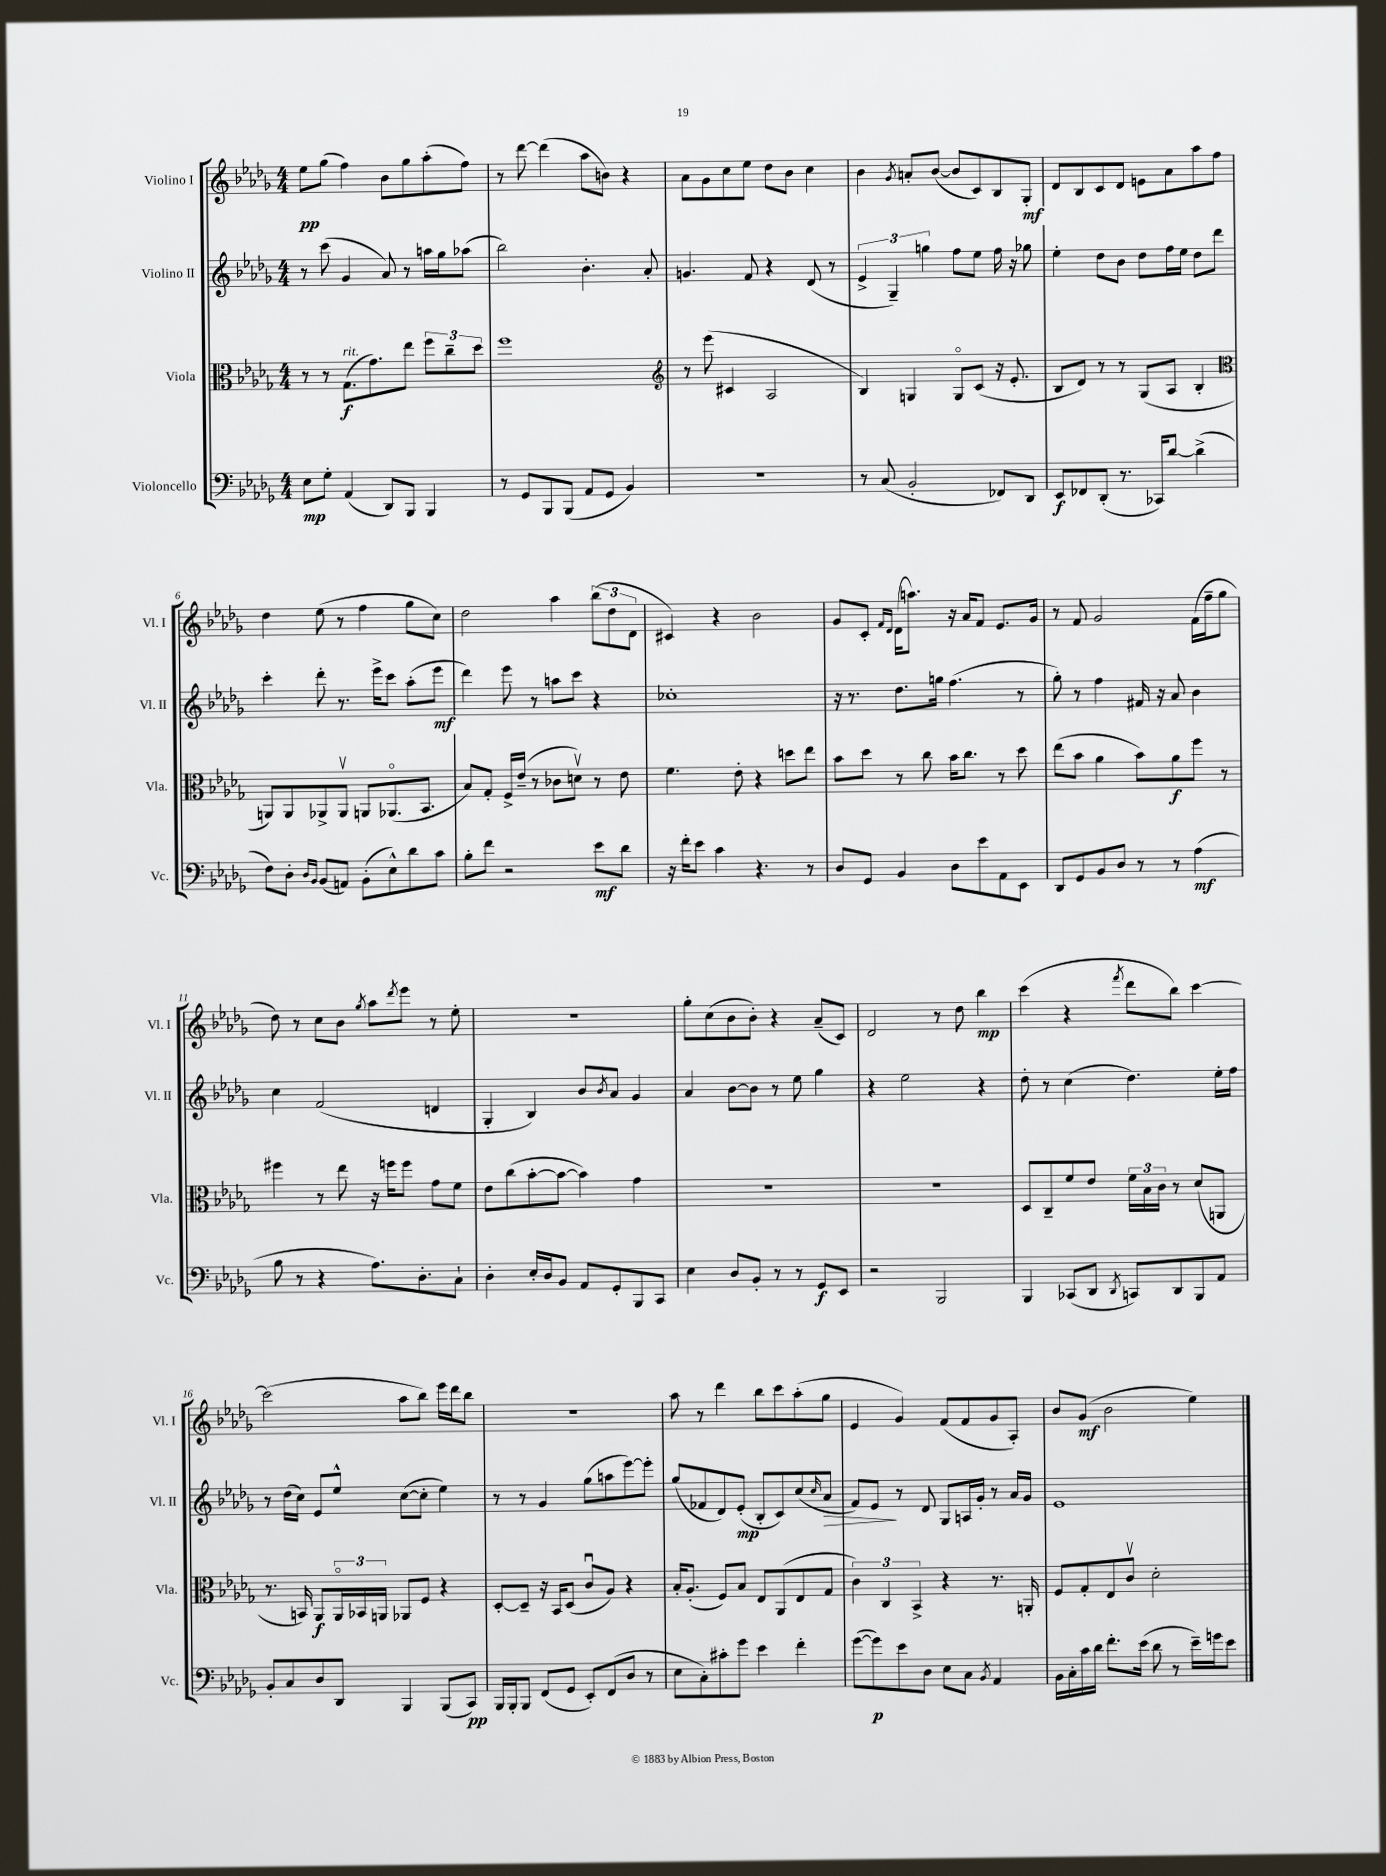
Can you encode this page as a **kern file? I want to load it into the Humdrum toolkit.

**kern	**dynam	**kern	**dynam	**kern	**dynam	**kern	**dynam
*part4	*part4	*part3	*part3	*part2	*part2	*part1	*part1
*staff4	*staff4	*staff3	*staff3	*staff2	*staff2	*staff1	*staff1
*I"Violoncello	*	*I"Viola	*	*I"Violino II	*	*I"Violino I	*
*I'Vc.	*	*I'Vla.	*	*I'Vl. II	*	*I'Vl. I	*
*clefF4	*	*clefC3	*	*clefG2	*	*clefG2	*
*k[b-e-a-d-g-]	*	*k[b-e-a-d-g-]	*	*k[b-e-a-d-g-]	*	*k[b-e-a-d-g-]	*
*M4/4	*	*M4/4	*	*M4/4	*	*M4/4	*
=1	=1	=1	=1	=1	=1	=1	=1
8E-\L	mp	8r	.	8r	.	8ee-\L	pp
8G-'\J	.	8r	.	(8ccc\	.	(8gg-\J	.
!	!	!LO:TX:a:i:t=rit.	!	!	!	!	!
(4AA-/	.	(8.G-\L	f	4g-/	.	4ff\)	.
.	.	8.g-\)	.	.	.	.	.
8DD-/L)	.	.	.	8a-/)	.	8b-\L	.
8BBB-/J	.	8ee-\J	.	8r	.	8gg-\	.
4BBB-/	.	12ff\L	.	16aan\LL	.	(8aa-'\	.
.	.	.	.	16gg-\J	.	.	.
.	.	12cc~\	.	.	.	.	.
.	.	.	.	(8aa-X\J	.	8ff\J)	.
.	.	12dd-\J	.	.	.	.	.
=2	=2	=2	=2	=2	=2	=2	=2
8r	.	1ff	.	2bb-\)	.	8r	.
8GG-/L	.	.	.	.	.	[8ddd-\	.
8BBB-/	.	.	.	.	.	(4ddd-\]	.
(8BBB-/J	.	.	.	.	.	.	.
8AA-/L	.	.	.	4.b-'\	.	8aa-\L	.
8GG-/J	.	.	.	.	.	8bn\J)	.
4BB-/)	.	.	.	.	.	4r	.
.	.	.	.	8a-'/	.	.	.
=3	=3	=3	=3	=3	=3	=3	=3
*	*	*clefG2	*	*	*	*	*
1r	.	8r	.	4.gn/	.	8a-\L	.
.	.	(8eee-\	.	.	.	8g-\	.
.	.	4c#X/	.	.	.	8cc\	.
.	.	.	.	8f/	.	8ee-\J	.
.	.	2A-/	.	4r	.	8dd-\L	.
.	.	.	.	.	.	8b-\J	.
.	.	.	.	(8d-/	.	4cc\	.
.	.	.	.	8r	.	.	.
=4	=4	=4	=4	=4	=4	=4	=4
8r	.	4B-/)	.	6e-^/	.	4b-\	.
(8C/	.	.	.	.	.	.	.
.	.	.	.	6G-~/)	.	.	.
.	.	.	.	.	.	8qg-/	.
2BB-'/	.	4Gn/	.	.	.	8an'/L	.
.	.	.	.	6ggn\	.	.	.
.	.	.	.	.	.	([8b-/J	.
.	.	8G/L	.	8ff\L	.	8b-/L]	.
.	.	(8c/J	.	8ee-\J	.	8c/)	.
8FF-X/L)	.	16r	.	16ff\	.	8B-/	.
.	.	8.e-'/	.	16r	.	.	.
8DD-/J	.	.	.	8gg-X\	.	8G-'/J	mf
=5	=5	=5	=5	=5	=5	=5	=5
8EE-/L	f	8B-/L	.	4ee-'\	.	8d-/L	.
8FF-X/	.	8d-/J)	.	.	.	8B-/	.
(8DD-'/J	.	8r	.	8dd-\L	.	8c/	.
8.r	.	8r	.	8b-\J	.	8d-/J	.
.	.	(8G-/L	.	8dd-\L	.	8en\L	.
16CC-X/KL)	.	.	.	.	.	.	.
[8d-/J	.	8A-/J	.	16ff\L	.	8a-\	.
.	.	.	.	16ee-\JJ	.	.	.
(4d-^\]	.	4B-'/	.	8dd-\L	.	8aa-\	.
.	.	.	.	8ddd-\J	.	8ff\J	.
!!LO:LB:g=z
=6	=6	=6	=6	=6	=6	=6	=6
*	*	*clefC3	*	*	*	*	*
8F\L)	.	8AAn/L)	.	4ccc'\	.	4dd-\	.
8D-'\J	.	8AA/	.	.	.	.	.
16qqD-/LL	.	.	.	.	.	.	.
16qqBB-/JJ	.	.	.	.	.	.	.
(8BB-/L	.	8AA-X^/	.	8ddd-'\	.	(8ee-\	.
8AAn/J)	.	8AA-v/J	.	8.r	.	8r	.
(8BB-'\L	.	8AAn/L	.	.	.	4ff\	.
.	.	.	.	16eee-^\KL	.	.	.
8E-^^\)	.	(8.AA-X/	.	8ccc\J	.	.	.
8d-\	.	.	.	(8aa-'\L	.	8gg-\L	.
.	.	8.BB-/J	.	.	.	.	.
8c\J	.	.	.	8eee-\J	mf	8cc\J)	.
=7	=7	=7	=7	=7	=7	=7	=7
8B-'\L	.	8B-/L)	.	4ddd-\)	.	2dd-\	.
8f\J	.	8G-'/J	.	.	.	.	.
2r	.	16F^/LL	.	8eee-\	.	.	.
.	.	(16e-~/JJ	.	.	.	.	.
.	.	8r	.	8r	.	.	.
.	.	8c-X\L	.	8aan\L	.	4aa-\	.
.	.	8dnv\J)	.	8ccc\J	.	.	.
8e-\L	mf	8r	.	4r	.	(12bb-\L	.
.	.	.	.	.	.	12dd-\	.
8d-\J	.	8e-\	.	.	.	.	.
.	.	.	.	.	.	12d-\J	.
=8	=8	=8	=8	=8	=8	=8	=8
16r	.	4.f\	.	1cc-X'	.	4c#X/)	.
16f'\KL	.	.	.	.	.	.	.
8e-\J	.	.	.	.	.	.	.
4c\	.	.	.	.	.	4r	.
.	.	8e-'\	.	.	.	.	.
4.r	.	4r	.	.	.	2b-\	.
.	.	8ddn\L	.	.	.	.	.
8r	.	8ee-\J	.	.	.	.	.
=9	=9	=9	=9	=9	=9	=9	=9
8D-/L	.	8b-\L	.	16r	.	8g-/L	.
.	.	.	.	8.r	.	.	.
8GG-/J	.	8dd-\J	.	.	.	8c'/J	.
.	.	.	.	.	.	16qqf/LL	.
.	.	.	.	.	.	16qqd-/JJ	.
4BB-/	.	8r	.	8.dd-\L	.	(16d-\KL	.
.	.	.	.	.	.	8.aan\J)	.
.	.	8cc\	.	.	.	.	.
.	.	.	.	16ggn\Jk	.	.	.
8D-\L	.	16b-\KL	.	(4.ff\	.	16r	.
.	.	8.cc\J	.	.	.	16a-/KL	.
8e-\	.	.	.	.	.	8f/J	.
8AA-\	.	8r	.	.	.	8.e-/L	.
8EE-\J	.	8dd-\	.	8r	.	.	.
.	.	.	.	.	.	16g-/Jk	.
=10	=10	=10	=10	=10	=10	=10	=10
8DD-/L	.	(8ee-\L	.	8gg-'\)	.	8r	.
8GG-/	.	8b-\J	.	8r	.	8f/	.
8BB-/	.	4a-\	.	4ff\	.	2g-/	.
8D-/J	.	.	.	.	.	.	.
8r	.	8b-\L)	.	16f#X/	.	.	.
.	.	.	.	16r	.	.	.
8r	.	8a-\	f	8a-/	.	.	.
(4A-\	mf	8ff\J	.	4b-\	.	(16f\LL	.
.	.	.	.	.	.	16ff~\J	.
.	.	8r	.	.	.	8gg-\J	.
!!LO:LB:g=z
=11	=11	=11	=11	=11	=11	=11	=11
8B-\	.	4ff#X\	.	4cc\	.	8dd-\)	.
8r	.	.	.	.	.	8r	.
4r	.	8r	.	(2f/	.	8cc\L	.
.	.	8ee-\	.	.	.	8b-\J	.
.	.	.	.	.	.	8qgg-/	.
8.A-\L)	.	16r	.	.	.	8aa-\L	.
.	.	16ffn\KL	.	.	.	.	.
.	.	.	.	.	.	8qddd-/	.
.	.	8ff\J	.	.	.	8eee-\J	.
8.D-'\	.	.	.	.	.	.	.
.	.	8g-\L	.	4dn/	.	8r	.
8C`\J	.	8f\J	.	.	.	8ee-'\	.
=12	=12	=12	=12	=12	=12	=12	=12
4D-'\	.	8e-\L	.	4G-'/	.	1r	.
.	.	(8cc\	.	.	.	.	.
16E-'/LL	.	[8b-'\	.	4B-/)	.	.	.
16D-/J	.	.	.	.	.	.	.
8BB-/J	.	8b-\J_	.	.	.	.	.
8AA-/L	.	4b-\])	.	8b-/L	.	.	.
.	.	.	.	8qb-/	.	.	.
8GG-'/	.	.	.	8a-/J	.	.	.
8BBB-/	.	4g-\	.	4g-/	.	.	.
8CC/J	.	.	.	.	.	.	.
=13	=13	=13	=13	=13	=13	=13	=13
4E-\	.	1r	.	4a-/	.	8gg-'\L	.
.	.	.	.	.	.	(8cc\	.
8D-/L	.	.	.	[8b-\L	.	8b-\	.
8BB-'/J	.	.	.	8b-\J]	.	8b-'\J)	.
8r	.	.	.	8r	.	4r	.
8r	.	.	.	8ee-\	.	.	.
8GG-/L	f	.	.	4gg-\	.	(8a-~/L	.
8EE-/J	.	.	.	.	.	8c/J)	.
=14	=14	=14	=14	=14	=14	=14	=14
2r	.	1r	.	4r	.	2d-/	.
.	.	.	.	2ee-\	.	.	.
2BBB-/	.	.	.	.	.	8r	.
.	.	.	.	.	.	8dd-\	.
.	.	.	.	4r	.	4bb-\	mp
=15	=15	=15	=15	=15	=15	=15	=15
4BBB-/	.	8D-/L	.	8dd-'\	.	(4ccc\	.
.	.	8C~/	.	8r	.	.	.
(8CC-X/L	.	8f/	.	(4cc\	.	4r	.
8DD-/J	.	8e-/J	.	.	.	.	.
8qDD-/	.	.	.	.	.	8qfff/	.
8CCn/L)	.	24f\LL	.	4.dd-\)	.	8ddd-\L	.
.	.	24B-\	.	.	.	.	.
.	.	24c\JJ	.	.	.	.	.
8DD-/	.	8r	.	.	.	8bb-\J)	.
8BBB-/	.	(8d-/L	.	.	.	[4ccc\	.
8AA-/J	.	8AAn/J	.	16ee-'\LL	.	.	.
.	.	.	.	16ff\JJ	.	.	.
!!LO:LB:g=z
=16	=16	=16	=16	=16	=16	=16	=16
8BB-'/L	.	8.r	.	8r	.	(2ccc\]	.
8C/	.	.	.	(16dd-\LL	.	.	.
.	.	16BBn/)	.	16cc\JJ)	.	.	.
8D-/	.	8AA-/L	f	8e-/L	.	.	.
8DD-/J	.	24AA-/L	.	8ee-^^/J	.	.	.
.	.	24BB-X/	.	.	.	.	.
.	.	24AAn/JJ	.	.	.	.	.
4BBB-/	.	8AA-X/L	.	([8cc\L	.	8aa-\L	.
.	.	8F/J	.	8cc'\J]	.	8bb-\J)	.
(8BBB-/L	.	4r	.	4ee-\)	.	16eee-\LL	.
.	.	.	.	.	.	16ddd-\J	.
8CC/J)	pp	.	.	.	.	8bb-\J	.
=17	=17	=17	=17	=17	=17	=17	=17
16BBB-/LL	.	[8D-'/L	.	8r	.	1r	.
16BBB-'/J	.	.	.	.	.	.	.
8BBB-/J	.	8D-~/J]	.	8r	.	.	.
(8FF/L	.	16r	.	4g-/	.	.	.
.	.	16BB-/KL	.	.	.	.	.
8GG-/J	.	(8D-/J	.	.	.	.	.
8EE-'/L)	.	8cu/L	.	(8gg-\L	.	.	.
(8FF/	.	8A-/J)	.	8aan\	.	.	.
8D-/J	.	4r	.	[8eee-\)	.	.	.
8r	.	.	.	8eee-'\J]	.	.	.
=18	=18	=18	=18	=18	=18	=18	=18
8E-\L	.	16B-'/KL	.	(8gg-/L	.	8aa-\	.
.	.	(8.A-'/J	.	.	.	.	.
8C'\)	.	.	.	8f-X/	.	8r	.
8c#X'\	.	8F/L)	.	8d-/)	.	4ddd-\	.
8g-\J	.	8B-/J	.	(8e-'/J	mp	.	.
4e-\	.	8E-/L	.	8B-'/L	.	8bb-\L	.
.	.	(8AA-/	.	8c/)	.	8ccc\	.
4f'\	.	8E-/	.	(8cc/	.	(8aa-'\	.
.	.	.	.	16qqcc/	.	.	.
!	!	!	!	!	!LO:HP:b	!	!
.	.	8G-/J	.	8a-/J	>	8gg-\J	.
=19	=19	=19	=19	=19	=19	=19	=19
([8g-\L	.	6c\)	.	8f/L)	.	4e-/	.
8g-\])	p	.	.	8e-/J	.	.	.
.	.	6C/	.	.	.	.	.
8e-\	.	.	.	8r	]	4g-/)	.
.	.	6BB-^/	.	.	.	.	.
8D-\J	.	.	.	8d-/	.	.	.
8E-\L	.	4r	.	8G-/L	.	(8f/L	.
8C\J	.	.	.	16An/L	.	8f/	.
.	.	.	.	16g-'/JJ	.	.	.
8qBB-/	.	.	.	.	.	.	.
4AA-/	.	8.r	.	8r	.	8g-/	.
.	.	.	.	16a-/LL	.	8A-'/J)	.
.	.	16AAn'/	.	16g-/JJ	.	.	.
=20	=20	=20	=20	=20	=20	=20	=20
16BB-\LL	.	8F/L	.	1e-	.	8b-/L	.
16C'\	.	.	.	.	.	.	.
16c\	.	8G-'/	.	.	.	(8g-/J	mf
16d-\JJ	.	.	.	.	.	.	.
8.f'\L	.	8E-/	.	.	.	2b-\	.
.	.	8cv/J	.	.	.	.	.
(16e-\Jk	.	.	.	.	.	.	.
8d-\	.	2d-'\	.	.	.	.	.
8r	.	.	.	.	.	.	.
16e-~\LL)	.	.	.	.	.	4ee-\)	.
16gn\J	.	.	.	.	.	.	.
8e-\J	.	.	.	.	.	.	.
==	==	==	==	==	==	==	==
*-	*-	*-	*-	*-	*-	*-	*-
